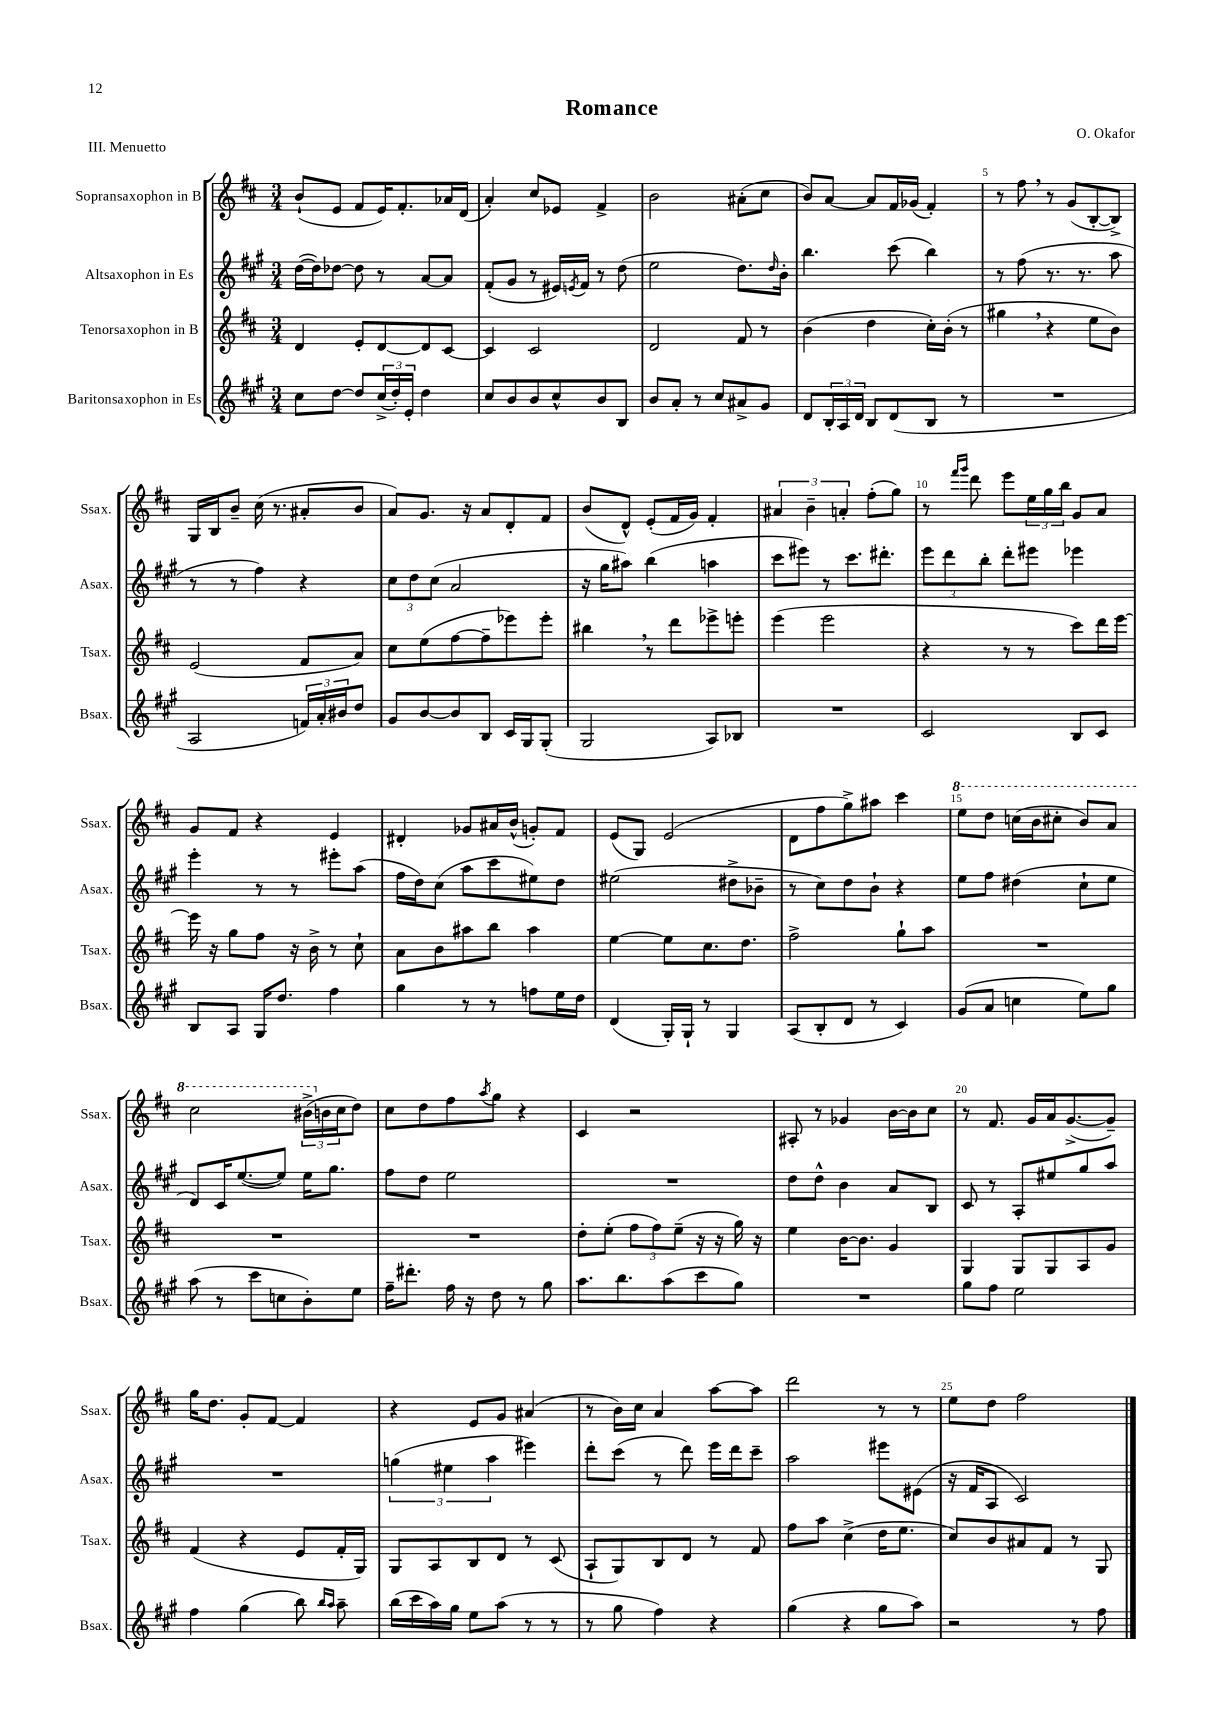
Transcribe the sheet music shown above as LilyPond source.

\header { title = "Romance" composer = "O. Okafor" piece = "III. Menuetto" }
<<
\new StaffGroup <<
\new Staff = "s0" \with { instrumentName = "Sopransaxophon in B" shortInstrumentName = "Ssax." } {
    \clef treble \key d \major \numericTimeSignature \time 3/4
    b'8-!( e'8 fis'8 e'16) fis'8.-. aes'16 d'16( |
    a'4-.) cis''8 ees'8 fis'4-> |
    b'2 ais'8-.( cis''8 |
    b'8) a'8~ a'8 fis'16 ges'16( fis'4-.) |
    r8 fis''8 \breathe r8 g'8( b8~-. b8->) |
    g16 b16 b'8-- cis''16( r8. ais'8-. b'8 |
    a'8) g'8. r16 a'8 d'8-. fis'8 |
    b'8( d'8-^) e'8-.( fis'16 g'16) fis'4-. |
    \tuplet 3/2 { ais'4 b'4-- a'4-. } fis''8-.( g''8) |
    r8 \grace { fis'''16 g'''16 } d'''8 e'''8 \tuplet 3/2 { e''16 g''16 b''16 } g'8 a'8 |
    g'8 fis'8 r4 e'4 |
    dis'4-. ges'8 ais'16 b'16-^( g'8-.) fis'8 |
    e'8( g8) e'2( |
    d'8 fis''8 g''8->) ais''8 cis'''4 |
    \ottava #1 e'''8 d'''8 c'''16( b''16 cis'''8-. b''8) a''8 |
    cis'''2 \tuplet 3/2 { bis''16->( \ottava #0 b'!16 cis''16 } d''8) |
    cis''8 d''8 fis''8 \acciaccatura { a''8 } g''8 r4 |
    cis'4 r2 |
    ais8-. r8 ges'4 b'16~ b'16 cis''8 |
    r8 fis'8. g'16 a'16 g'8.~->( g'8--) |
    g''16 d''8. g'8-. fis'8~ fis'4 |
    r4 e'8 g'8 ais'4( |
    r8 b'16) cis''16 a'4 a''8~ a''8 |
    d'''2 r8 r8 |
    e''8 d''8 fis''2 \bar "|." |
}
\new Staff = "s1" \with { instrumentName = "Altsaxophon in Es" shortInstrumentName = "Asax." } {
    \clef treble \key a \major \numericTimeSignature \time 3/4
    d''16~( d''16) des''8~ des''8 r8 a'8~ a'8 |
    fis'8-.( gis'8 r8 eis'16) \acciaccatura { e'8 } fis'16 r8 d''8( |
    e''2 d''8.) \grace { d''16 } b'16-. |
    b''4. cis'''8( b''4) |
    r8 fis''8( r8. r8. a''8 |
    r8 r8 fis''4) r4 |
    \tuplet 3/2 { cis''8 d''8 cis''8( } a'2 |
    r16 gis''16 ais''8) b''4( a''4 |
    cis'''8 eis'''8) r8 cis'''8. dis'''8.-. |
    \tuplet 3/2 { e'''8 d'''8 b''8-. } d'''8-. eis'''8 ees'''4 |
    e'''4-. r8 r8 eis'''8-. a''8( |
    fis''16 d''16) cis''8( a''8 cis'''8 eis''8) d''8 |
    eis''2( dis''8-> bes'8-- |
    r8 cis''8) d''8 b'8-! r4 |
    e''8 fis''8 dis''4( cis''8-! e''8 |
    d'8) cis'16 e''8.~( e''8) e''16 gis''8. |
    fis''8 d''8 e''2 |
    R2. |
    d''8 d''8-^ b'4 a'8 b8 |
    cis'8 r8 a8-. eis''8 gis''8 a''8 |
    R2. |
    \tuplet 3/2 { g''4( eis''4 a''4 } eis'''4) |
    d'''8-. cis'''8( r8 d'''8) e'''16 d'''16 cis'''8-- |
    a''2 eis'''8 eis'8( |
    r16 fis'16 a8 cis'2) \bar "|." |
}
\new Staff = "s2" \with { instrumentName = "Tenorsaxophon in B" shortInstrumentName = "Tsax." } {
    \clef treble \key d \major \numericTimeSignature \time 3/4
    d'4 e'8-. d'8~ d'8 cis'8~ |
    cis'4 cis'2 |
    d'2 fis'8 r8 |
    b'4( d''4 cis''16-.) b'16-.( r8 |
    gis''4 \breathe r4 e''8 b'8) |
    e'2( fis'8 a'8) |
    cis''8 e''8( fis''8~ fis''8-- ees'''8) ees'''8-. |
    bis''4 \breathe r8 d'''8 ees'''8-> e'''8-. |
    e'''4( e'''2 |
    r4 r8 r8 cis'''8) d'''16 e'''16~ |
    e'''16 r16 g''8 fis''8 r16 b'16-> r8 cis''8-! |
    a'8 b'8 ais''8 b''8 ais''4 |
    e''4~ e''8 cis''8. d''8. |
    fis''2-> g''8-! a''8 |
    R2. |
    R2. |
    R2. |
    d''8-. e''8-.( \tuplet 3/2 { fis''8 fis''8) e''8--( } r16 r16 g''16) r16 |
    e''4 b'16~ b'8. g'4 |
    g4 g8 g8 a8 g'8 |
    fis'4( r4 e'8 fis'16-. g16) |
    g8 a8 b8 d'8 r8 cis'8( |
    a8-! g8) b8 d'8 r8 fis'8 |
    fis''8 a''8 cis''4->( d''16 e''8. |
    cis''8) b'8 ais'8 fis'8 r8 g8 \bar "|." |
}
\new Staff = "s3" \with { instrumentName = "Baritonsaxophon in Es" shortInstrumentName = "Bsax." } {
    \clef treble \key a \major \numericTimeSignature \time 3/4
    cis''8 d''8~ d''8 \tuplet 3/2 { cis''16->( d''16-.) e'16-. } d''4 |
    cis''8 b'8 b'8 cis''8-^ b'8 b8 |
    b'8 a'8-. r8 cis''8 ais'8-> gis'8 |
    d'8 \tuplet 3/2 { b16-. a16 d'16 } b8 d'8( b8 r8 |
    R2. |
    a2 \tuplet 3/2 { f'16) a'16-. bis'16 } d''8 |
    gis'8 b'8~ b'8 b8 cis'16 gis16 gis8-.( |
    gis2 a8) bes8 |
    R2. |
    cis'2 b8 cis'8 |
    b8 a8 gis16 d''8. fis''4 |
    gis''4 r8 r8 f''8 e''16 d''16 |
    d'4( gis16-.) gis16-! r8 gis4 |
    a8( b8-. d'8 r8 cis'4) |
    gis'8( a'8 c''4 e''8) gis''8 |
    a''8( r8 cis'''8 c''8 b'8-.) e''8 |
    fis''16-- dis'''8.-. fis''16 r16 d''8 r8 gis''8 |
    a''8. b''8. a''8( cis'''8 gis''8) |
    R2. |
    gis''8 fis''8 e''2 |
    fis''4 gis''4( b''8) \grace { b''16 a''16 } a''8-- |
    b''16( cis'''16 a''16) gis''16 e''8 a''8( r8 r8 |
    r8 gis''8 fis''4) r4 |
    gis''4( r4 gis''8 a''8) |
    r2 r8 fis''8 \bar "|." |
}
>>
>>
\layout { \context { \Score \override BarNumber.break-visibility = ##(#f #t #t) barNumberVisibility = #(every-nth-bar-number-visible 5) } }
